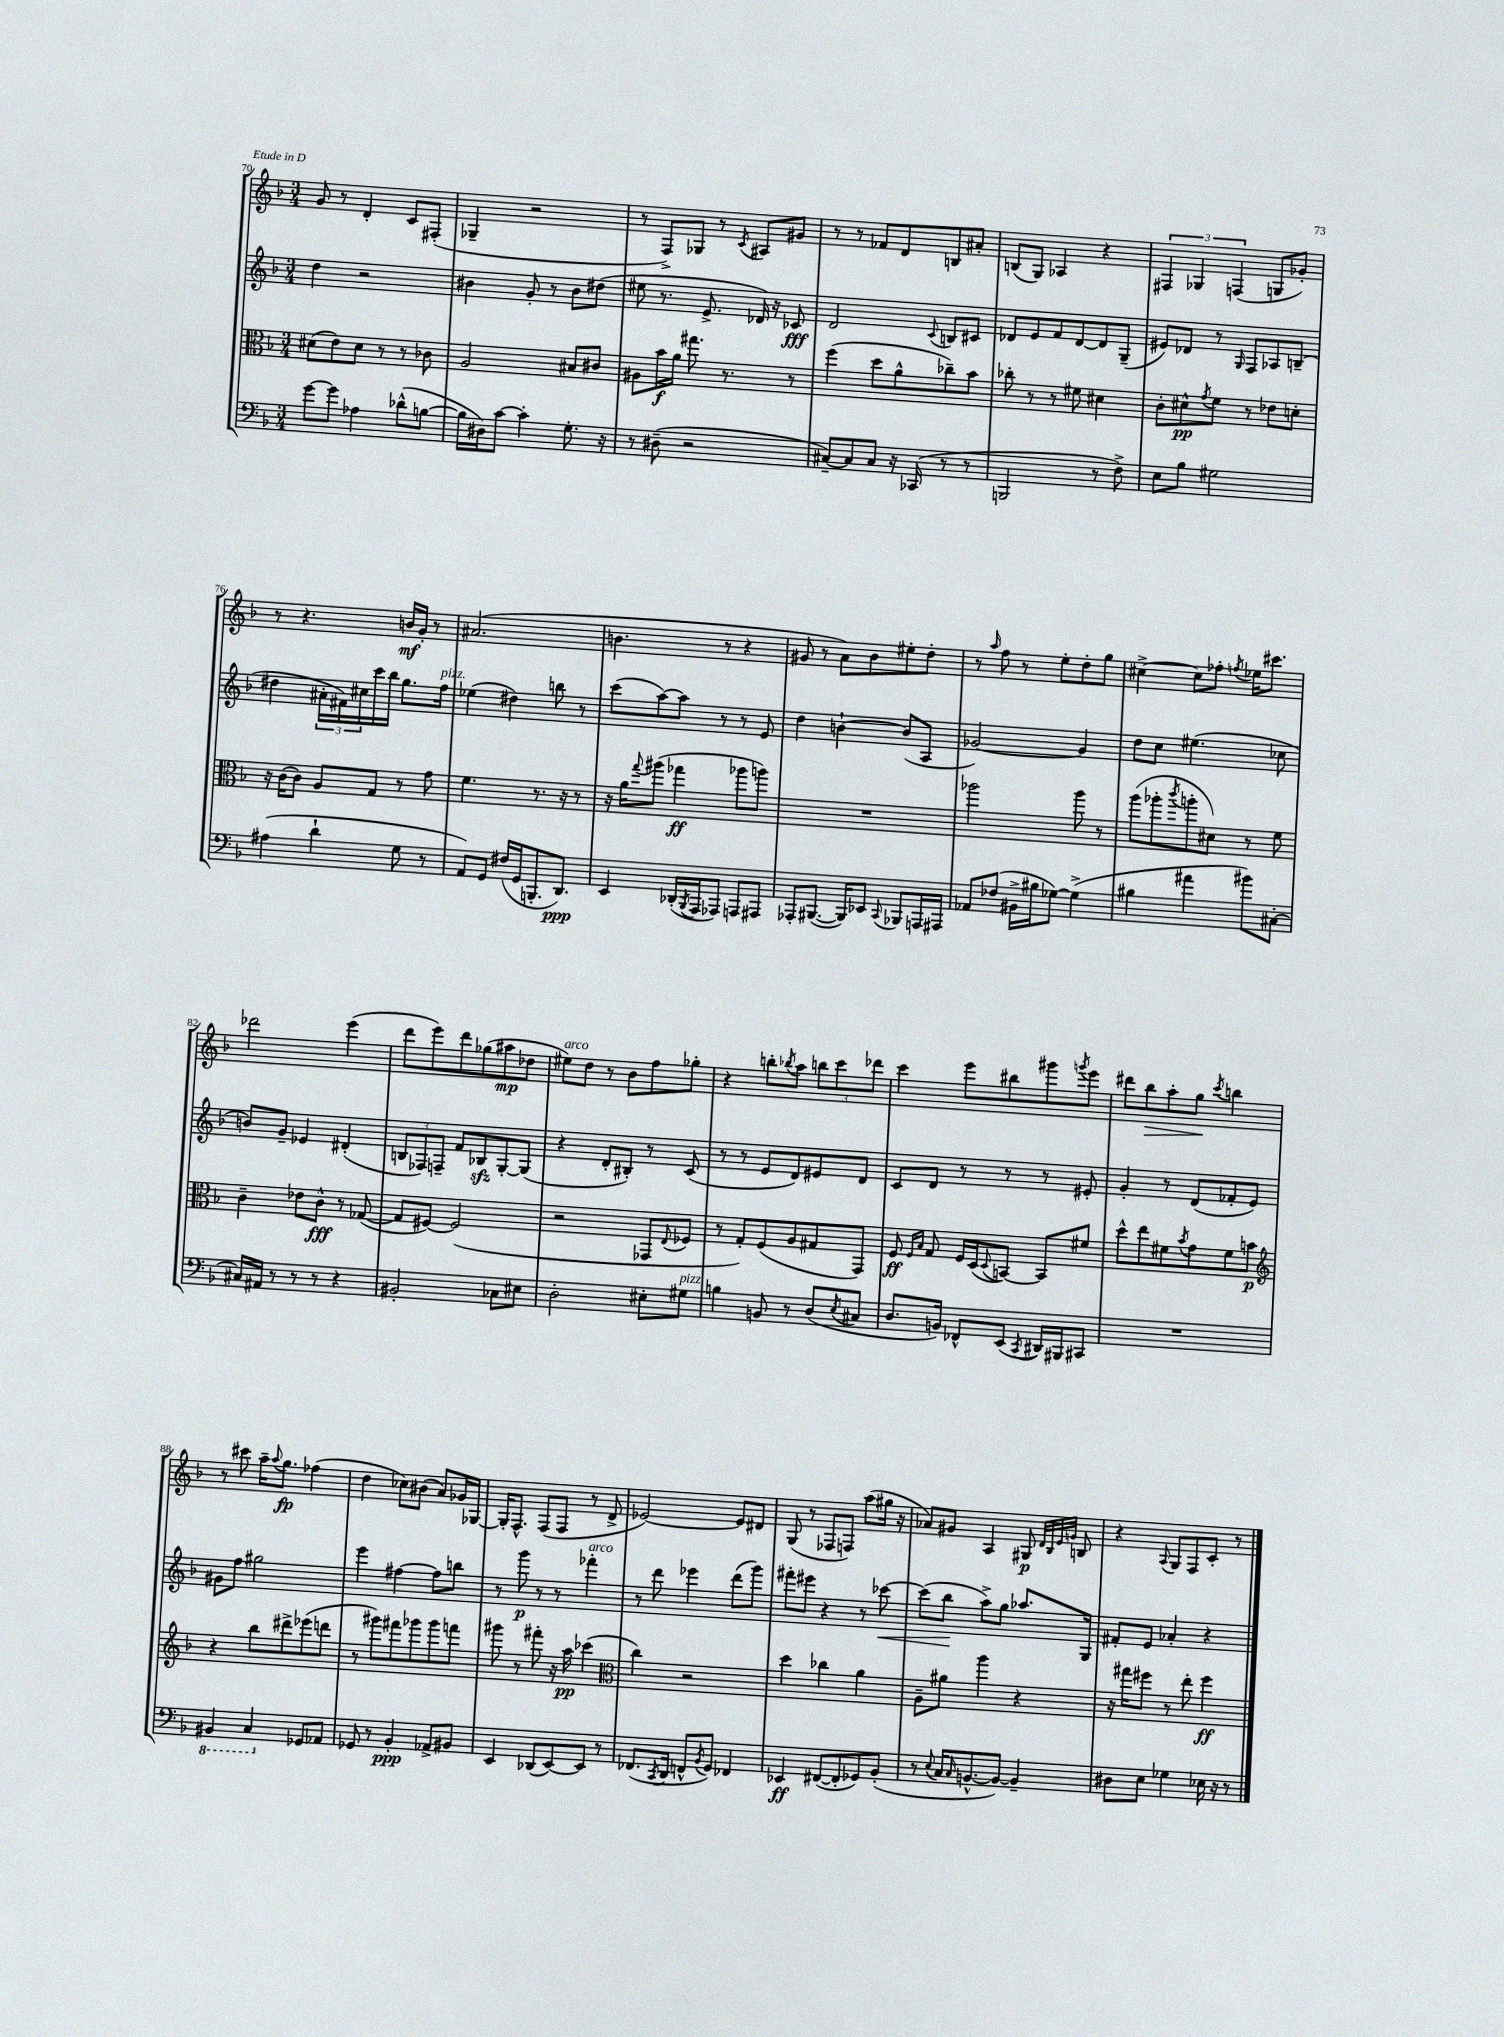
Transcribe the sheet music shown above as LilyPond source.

<<
\new StaffGroup <<
\new Staff = "s0" {
    \clef treble \key f \major \numericTimeSignature \time 3/4
    g'8 r8 d'4-. c'8 fis8-.( |
    ges4-- r2 |
    r8 f8->) ges8 r8 \acciaccatura { c'8 } ais8 gis'8 |
    r8 r8 fes'8 d'8 b8 ais'8-. |
    b8( g8) aes4 r4 |
    \tuplet 3/2 { fis4 ges4 f4( } g8 ges'8-.) |
    r8 r4. b'16\mf g'16-. r8 |
    ais'2.( |
    b'4. r8 r4 |
    gis'8 r8 a'8) bes'8 eis''8-. d''8-. |
    r8 \grace { a''16 } f''8 r8 e''8-. d''8-. g''8 |
    cis''4~-> cis''8 fes''8-. \acciaccatura { f''8 } ees''16 cis'''8. |
    des'''2 e'''4( |
    d'''8 e'''8) d'''8 ges''8( ais''8\mp des''8 |
    eis''8^\markup { \italic "arco" }) d''8 r8 bes'8 f''8 ges''8-. |
    r4 b''8-. \acciaccatura { bes''8 } a''8 \tuplet 3/2 { b''8 c'''8 des'''8 } |
    c'''4 e'''8 bis''8 gis'''8 \acciaccatura { g'''8 } e'''8 |
    dis'''8 bes''8\> a''8-. g''8\! \acciaccatura { c'''8 } b''4 |
    r8 cis'''8 a''16-- \appoggiatura { a''8 } g''8.\fp fes''4( |
    d''4 ces''8) bis'8( a'8) ges'16 ges16~ |
    ges16-. f8.-^ f8( f8 r8 d'8-> |
    ees'2~) ees'8 dis'8 |
    g8( r8 fes8 f8) a''8( gis''16 r16 |
    aes'8) gis'8 a4 gis8\p \grace { d'32 bes32 e'32 g'32 } b8 |
    r4 \appoggiatura { a8 } g8 f8 c'8-. r8 \bar "|." |
}
\new Staff = "s1" {
    \clef treble \key f \major \numericTimeSignature \time 3/4
    d''4 r2 |
    bis'4 g'8-. r8 bis'8 dis''8( |
    eis''8 r8. e'8.-> des'16) r16 ces'8\fff |
    d'2 \appoggiatura { c'8 } b8 cis'8 |
    des'8 e'8 f'8 des'8~ des'8 g8--( |
    eis'8) des'8 r8 \grace { g16 } f8 aes8 b8--( |
    dis''4 \tuplet 3/2 { ais'16-. fis'16) cis''16 } c'''16 bes''16 g''8. f''16^\markup { \italic "pizz." } |
    ees''4( dis''4) b''8 r8 |
    c'''8( a''8~) a''8 r8 r8 e'8 |
    d''4 b'4~-! b'8( a8 |
    ges'2~) ges'4 |
    d''8 c''8 eis''4.( ces''8 |
    b'8) g'8-- ees'4 dis'4-.( |
    \tuplet 3/2 { b8 fes8) f8-- } f'8 bes8\sfz g8~-. g8( |
    r4 d'8-. bis8-.) r8 c'8( |
    r8 r8 e'8 d'8) eis'8 d'8 |
    c'8 d'8 r8 r8 r8 eis'8-. |
    g'4-. r8 d'8( fes'8-. e'8) |
    gis'8 f''8 gis''2 |
    e'''4 fis''4~ fis''8 b''8 |
    r8 g'''8\p r8 r8 fes'''4-.^\markup { \italic "arco" } |
    r8 d'''8 ees'''4 d'''8( g'''8) |
    fis'''8-. eis'''8 r4 r8 ces'''8~\< |
    ces'''8( bes''8\! a''8->) g''8 aes''8. g16 |
    fis'8-. e'8 aes'4-. r4 \bar "|." |
}
\new Staff = "s2" {
    \clef alto \key f \major \numericTimeSignature \time 3/4
    dis'8( e'8) dis'8 r8 r8 ces'8 |
    a2 bis8 cis'8 |
    ais8 bes'16\f a'16 gis''8. r8. r8 |
    f''4( d''8 a'8-^ ces''8--) bes'8 |
    ces''8-. r8 r8 fis'8 dis'4 |
    c'8-. dis'8-^\pp \acciaccatura { g'8 } f'8 r8 ees'8 d'8-. |
    r16 c'16( c'8) a8 g8 r8 g'8 |
    f'4. r8. r16 r8 |
    r16 a'16 \appoggiatura { g''8 } ais''8( ges''4\ff aes''8 a''8) |
    R2. |
    aes''2 aes''8 r8 |
    a''8( aes''8-. \acciaccatura { c'''8 } a''8-. dis'8) r8 f'8 |
    c'4-- ees'8 c'8-^\fff r8 ges8~( |
    ges8 fis8~) fis2( |
    r2 ges,8 \appoggiatura { e8 } fes8 |
    r8 g8-.) f8( a8 gis8 g,8) |
    f8\ff \grace { f16 bes16 } g8 f16 d16( \appoggiatura { d8 } b,8~) b,8 fis'8 |
    d''8-^ e''8 fis'8 \acciaccatura { bes'8 } g'8 fis'8 b'8\p |
    \clef treble r4 bes''8 dis'''8-> ees'''8( d'''8 |
    r8 gis'''8) fis'''8 ges'''8 ges'''8 f'''8 |
    gis'''8 r8 fis'''8-. r16 a''16\pp ces'''4( |
    \clef alto c''4) r2 |
    d''4 ces''4 a'4 |
    a8-- ais'8 a''4 r4 |
    r16 gis''16 fis''8 r8 e''8-. fis''4\ff \bar "|." |
}
\new Staff = "s3" {
    \clef bass \key f \major \numericTimeSignature \time 3/4
    g'8~ g'8 aes4 des'8-^( b8~ |
    b16 dis16) c'8~ c'4-. g8.-. r16 |
    r8 dis8--( r2 |
    cis8~--) cis8 cis8 r16 ces,16( r8 r8 |
    b,,2 r8 f8->) |
    e8 bes8 gis2 |
    ais4( d'4-! g8 r8 |
    a,8) g,8 fis16( g,16 b,,8.-. d,8.\ppp) |
    e,4 des,16-.( \acciaccatura { bes,,8 } a,,16 aes,,8) a,,8 ais,,8 |
    aes,,8-. bis,,8.~( bis,,16) ees,8 \appoggiatura { c,8 } bes,,8 a,,16 ais,,16 |
    aes,8 fes8( bis,16-> bis16 ges8~) ges4->( |
    bis4 ais'4 bis'8) cis8~-. |
    cis16 ais,16 r8 r8 r8 r4 |
    bis,2-. ces8 eis8 |
    d2-. eis8-. gis8^\markup { \italic "pizz." } |
    b4 b,8 r8 d8( \acciaccatura { e8 } cis8 |
    d8. b,16) fes,8-^ e,8( \acciaccatura { c,8 } dis,16) bis,,16 cis,8 |
    R2. |
    \ottava #-1 bis,,4 c,4 \ottava #0 ges,8 aes,8 |
    ges,8 r8 bes,4-.\ppp aes,8-> bis,8 |
    e,4 des,8( e,8~) e,8 r8 |
    fes,8.( \acciaccatura { c,8 } d,16 f,8-^ \acciaccatura { bes,8 } g,8) fes,4 |
    ees,4\ff fis,8~( fis,8-. ges,8) bes,8-.( |
    r8 \appoggiatura { e8 } c16 \grace { c16 } b,8.~-^ b,8~) b,4-- |
    dis8 e8 ges4 ees16 r16 r8 \bar "|." |
}
>>
>>
\layout { \context { \Score currentBarNumber = #70 } }
